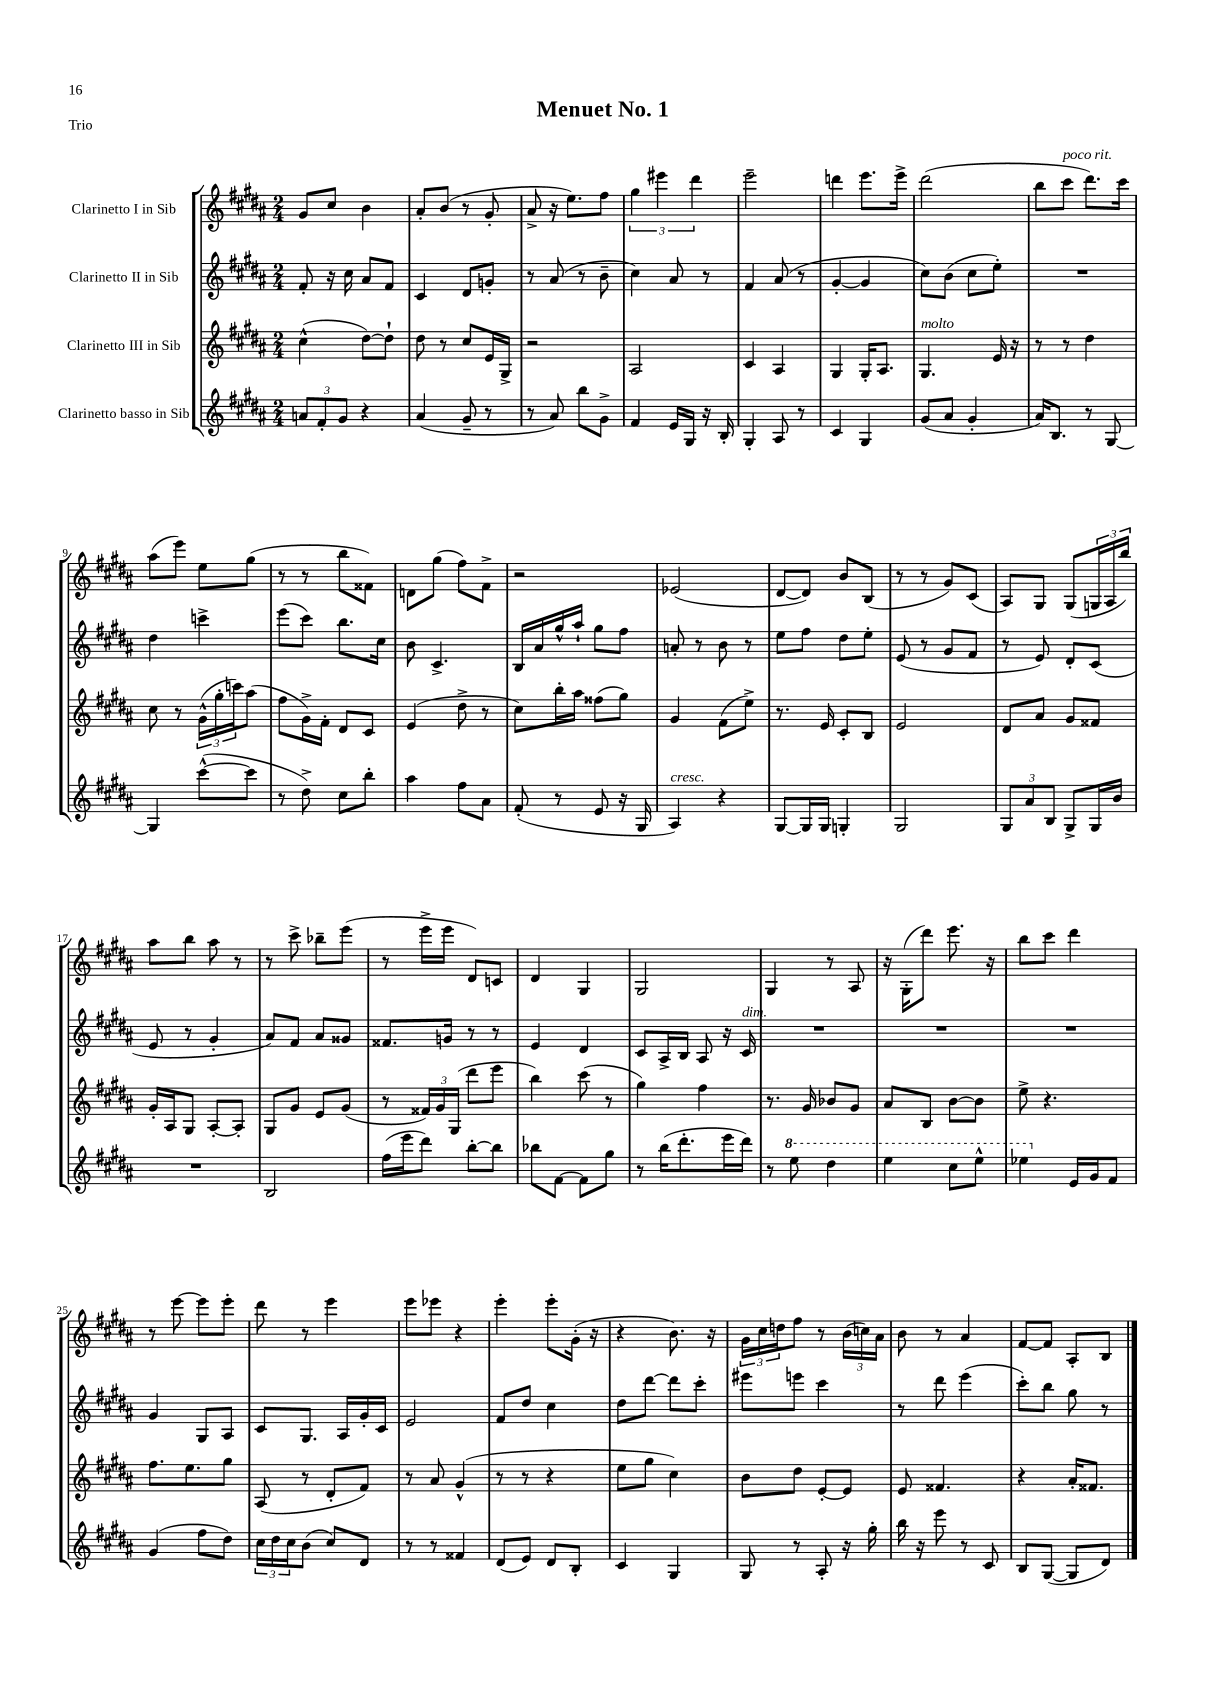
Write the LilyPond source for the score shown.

\header { title = "Menuet No. 1" piece = "Trio" }
<<
\new StaffGroup <<
\new Staff = "s0" \with { instrumentName = "Clarinetto I in Sib" } {
    \clef treble \key b \major \numericTimeSignature \time 2/4
    gis'8 cis''8 b'4 |
    ais'8-. b'8( r8 gis'8-. |
    ais'8-> r16 e''8.) fis''8 |
    \tuplet 3/2 { gis''4 eis'''4 dis'''4 } |
    e'''2-- |
    d'''4 e'''8. e'''16-> |
    dis'''2( |
    b''8 cis'''8^\markup { \italic "poco rit." } dis'''8.) cis'''16 |
    ais''8( e'''8) e''8 gis''8( |
    r8 r8 b''8 fisis'8) |
    d'8 gis''8( fis''8) fis'8-> |
    r2 |
    ees'2( |
    dis'8~ dis'8) b'8 b8( |
    r8 r8 gis'8) cis'8( |
    ais8) gis8 gis8( \tuplet 3/2 { g16 ais16 b''16) } |
    ais''8 b''8 ais''8 r8 |
    r8 cis'''8-> bes''8-- e'''8( |
    r8 e'''16-> e'''16 dis'8) c'8 |
    dis'4 gis4 |
    gis2 |
    gis4 r8 ais8 |
    r16 gis16-.( dis'''8) e'''8. r16 |
    b''8 cis'''8 dis'''4 |
    r8 e'''8~ e'''8 e'''8-. |
    dis'''8 r8 e'''4 |
    e'''8 ees'''8 r4 |
    e'''4-. e'''8-. gis'16-.( r16 |
    r4 b'8.) r16 |
    \tuplet 3/2 { gis'16 cis''16 d''16 } fis''8 r8 \tuplet 3/2 { b'16( c''16) ais'16 } |
    b'8 r8 ais'4 |
    fis'8~ fis'8 ais8-. b8 \bar "|." |
}
\new Staff = "s1" \with { instrumentName = "Clarinetto II in Sib" } {
    \clef treble \key b \major \numericTimeSignature \time 2/4
    fis'8-. r16 cis''16 ais'8 fis'8 |
    cis'4 dis'8 g'8-. |
    r8 ais'8( r8 b'8-- |
    cis''4) ais'8 r8 |
    fis'4 ais'8( r8 |
    gis'4~-. gis'4 |
    cis''8) b'8( cis''8 e''8-.) |
    R2 |
    dis''4 c'''4-> |
    e'''8( cis'''8) b''8. cis''16 |
    b'8 cis'4.-> |
    b16 ais'16 gis''16-^ ais''16-! gis''8 fis''8 |
    a'8-. r8 b'8 r8 |
    e''8 fis''8 dis''8 e''8-. |
    e'8( r8 gis'8 fis'8 |
    r8 e'8) dis'8-. cis'8( |
    e'8 r8 gis'4-. |
    ais'8) fis'8 ais'8 gisis'8 |
    fisis'8. g'16 r8 r8 |
    e'4 dis'4 |
    cis'8 ais16-> b16 ais8 r16 cis'16^\markup { \italic "dim." } |
    R2 |
    R2 |
    R2 |
    gis'4 gis8 ais8 |
    cis'8 gis8. ais16 gis'16-. cis'16 |
    e'2 |
    fis'8 dis''8 cis''4 |
    dis''8 dis'''8~ dis'''8 cis'''8-. |
    eis'''8 e'''8 cis'''4 |
    r8 dis'''8 e'''4( |
    cis'''8-.) b''8 gis''8 r8 \bar "|." |
}
\new Staff = "s2" \with { instrumentName = "Clarinetto III in Sib" } {
    \clef treble \key b \major \numericTimeSignature \time 2/4
    cis''4-^( dis''8~) dis''8-! |
    dis''8 r8 cis''8 e'16 gis16-> |
    r2 |
    ais2 |
    cis'4 ais4 |
    gis4 gis16-. ais8. |
    gis4.^\markup { \italic "molto" } e'16 r16 |
    r8 r8 dis''4 |
    cis''8 r8 \tuplet 3/2 { gis'16-^( gis''16-. c'''16) } ais''8( |
    fis''8 gis'16->) fis'16-. dis'8 cis'8 |
    e'4( dis''8-> r8 |
    cis''8) b''16-. ais''16 fisis''8( gis''8) |
    gis'4 fis'8( e''8->) |
    r8. e'16 cis'8-. b8 |
    e'2 |
    dis'8 ais'8 gis'8 fisis'8 |
    gis'16-. ais16 gis8 ais8~-. ais8-. |
    gis8 gis'8 e'8 gis'8( |
    r8 \tuplet 3/2 { fisis'16) gis'16 gis16( } dis'''8 e'''8 |
    b''4) cis'''8( r8 |
    gis''4) fis''4 |
    r8. gis'16 bes'8 gis'8 |
    ais'8 b8 b'8~ b'8 |
    e''8-> r4. |
    fis''8. e''8. gis''8 |
    ais8( r8 dis'8-. fis'8) |
    r8 ais'8 gis'4-^( |
    r8 r8 r4 |
    e''8 gis''8 cis''4) |
    b'8 dis''8 e'8~-. e'8 |
    e'8 fisis'4. |
    r4 ais'16-. fisis'8. \bar "|." |
}
\new Staff = "s3" \with { instrumentName = "Clarinetto basso in Sib" } {
    \clef treble \key b \major \numericTimeSignature \time 2/4
    \tuplet 3/2 { a'8 fis'8-. gis'8 } r4 |
    ais'4( gis'8-- r8 |
    r8 ais'8) b''8 gis'8-> |
    fis'4 e'16 gis16 r16 b16-. |
    gis4-. ais8 r8 |
    cis'4 gis4 |
    gis'8( ais'8 gis'4-. |
    ais'16) b8. r8 gis8~ |
    gis4 cis'''8~-^( cis'''8 |
    r8 dis''8->) cis''8 b''8-. |
    ais''4 fis''8 ais'8 |
    fis'8-.( r8 e'8 r16 gis16 |
    ais4^\markup { \italic "cresc." }) r4 |
    gis8~ gis16 gis16 g4-. |
    gis2 |
    \tuplet 3/2 { gis8 ais'8 b8 } gis8-> gis16 b'16 |
    R2 |
    b2 |
    fis''16( e'''16 dis'''8) b''8~-. b''8 |
    bes''8 fis'8~ fis'8 gis''8 |
    r8 b''16( dis'''8.-. e'''16 dis'''16) |
    r8 \ottava #1 e'''8 dis'''4 |
    e'''4 cis'''8 e'''8-^ |
    ees'''4 \ottava #0 e'16 gis'16 fis'8 |
    gis'4( fis''8 dis''8) |
    \tuplet 3/2 { cis''16 dis''16 cis''16 } b'8( cis''8) dis'8 |
    r8 r8 fisis'4 |
    dis'8( e'8) dis'8 b8-. |
    cis'4 gis4 |
    gis8 r8 ais8-. r16 gis''16-. |
    b''16 r16 e'''8 r8 cis'8 |
    b8 gis8~( gis8 dis'8) \bar "|." |
}
>>
>>
